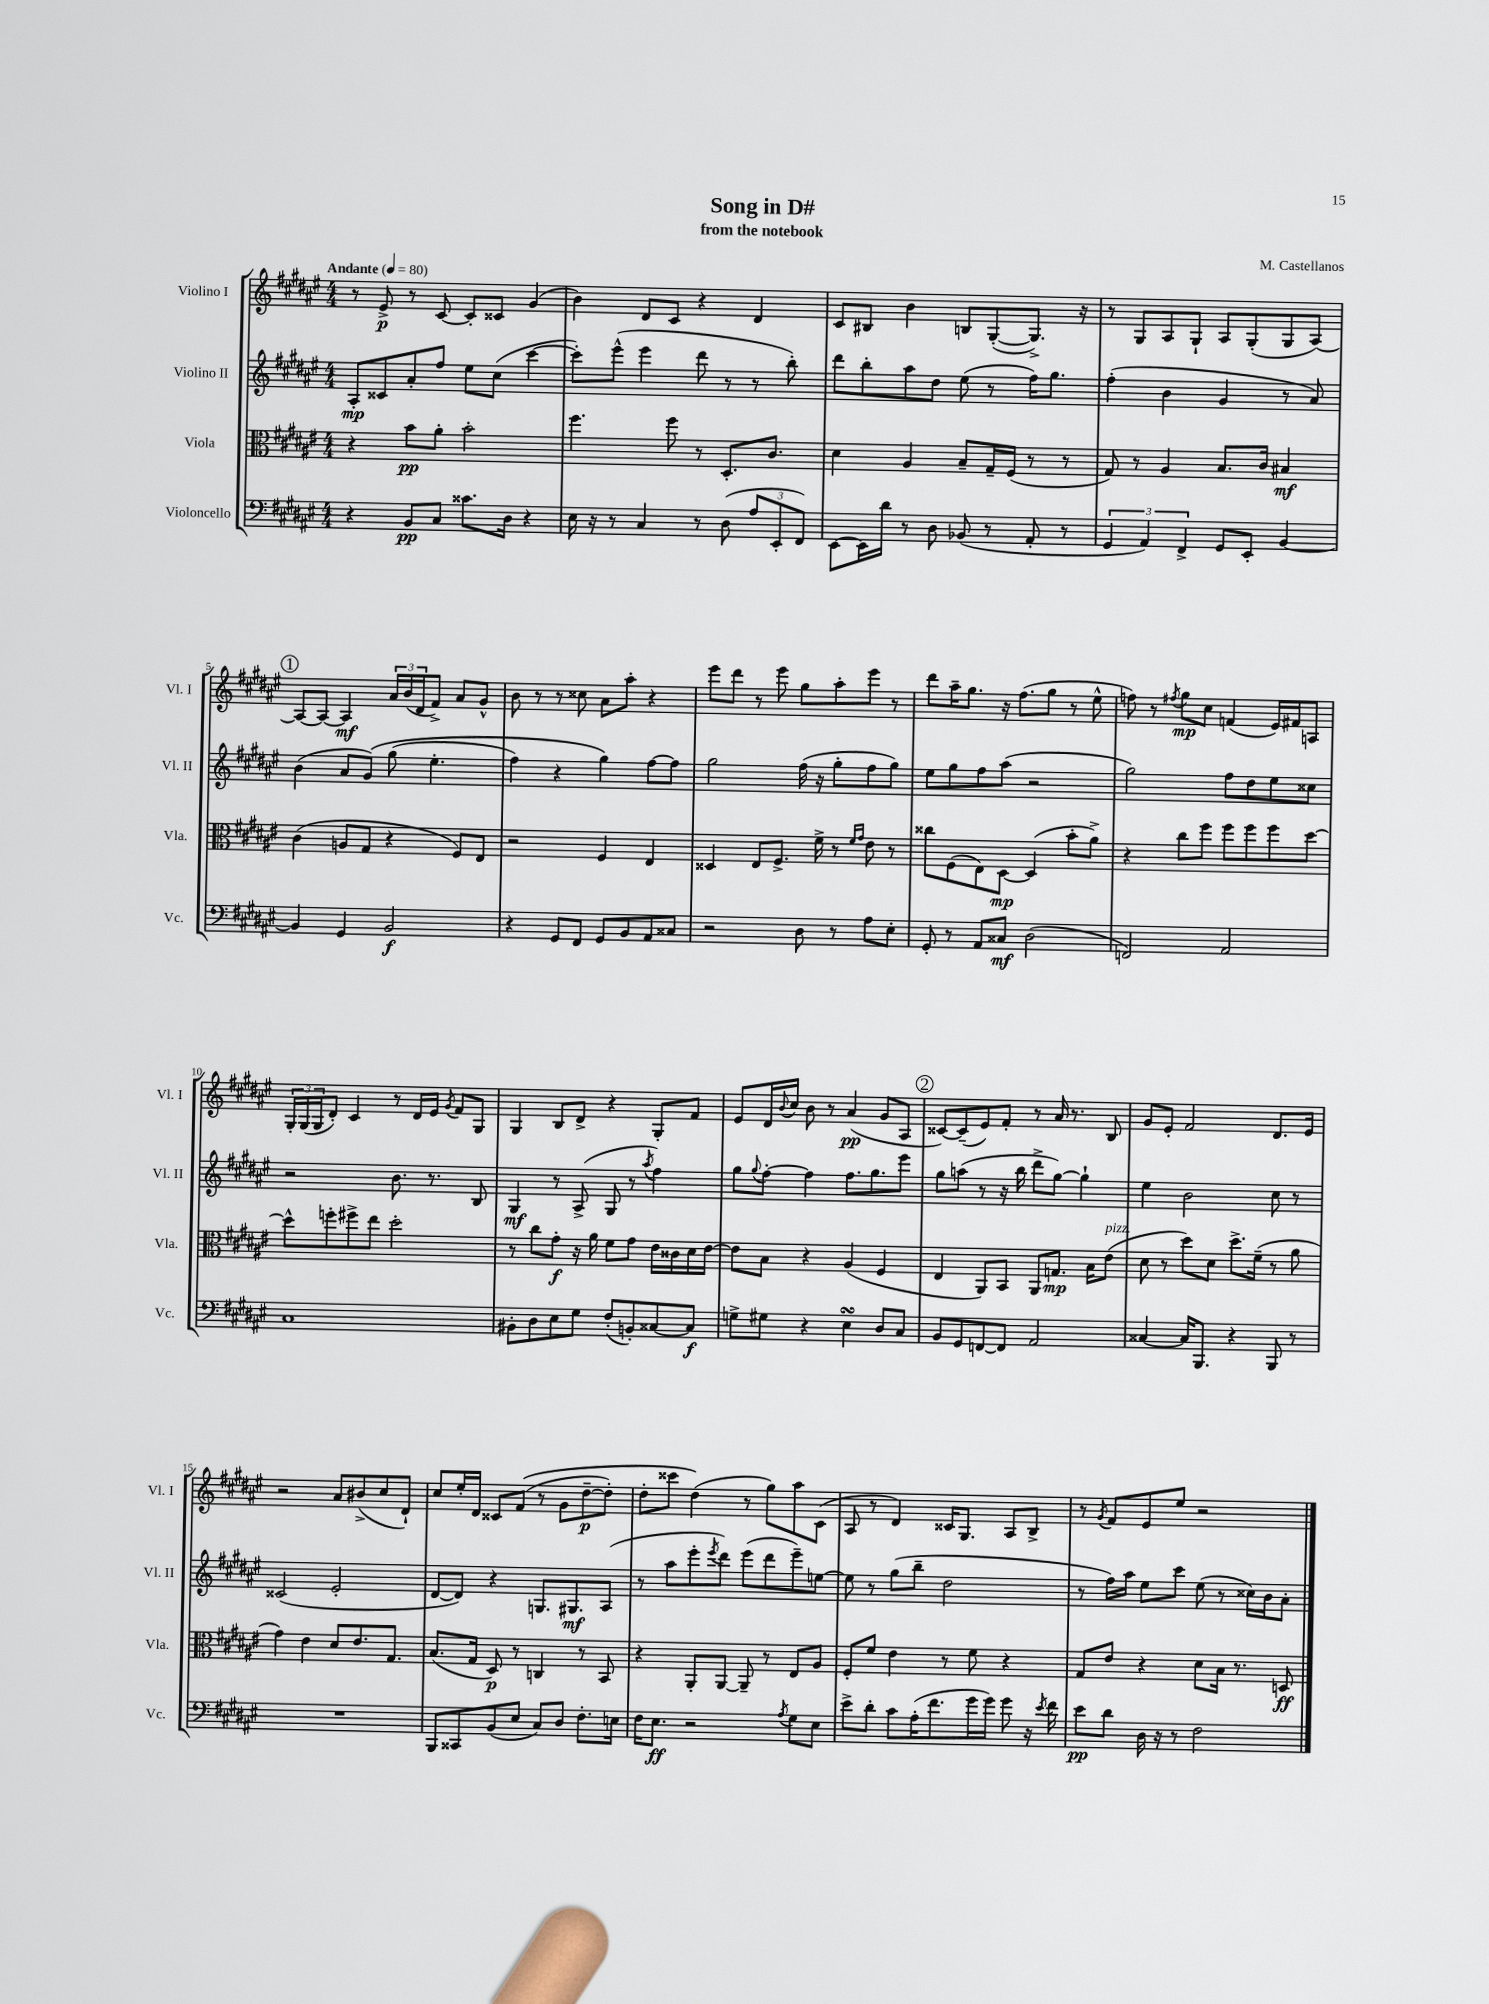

**kern	**kern	**kern	**kern
*staff4	*staff3	*staff2	*staff1
*clefF4	*clefC3	*clefG2	*clefG2
*k[f#c#g#d#a#e#]	*k[f#c#g#d#a#e#]	*k[f#c#g#d#a#e#]	*k[f#c#g#d#a#e#]
*M4/4	*M4/4	*M4/4	*M4/4
*MM80	*MM80	*MM80	*MM80
4r	4r	8A#'/L	8r
.	.	8c##/	8e#^/
8BB/L	8b\L	8a#'/	8r
8C#/J	8a#'\J	8ff#/J	[8c#/
8.c##\L	2b'\	8ee#\L	8c#'/]L
.	.	(8cc#\J	8c##/J
16D#\Jk	.	.	.
4r	.	[4ccc#\	(4g#/
=	=	=	=
16E#\	4.ff#\	8ccc#'\]L)	4b\)
16r	.	.	.
8r	.	(8eee#^^\J	.
4C#/	.	4eee#\	8d#/L
.	8ff#\	.	8c#/J
8r	8r	8ddd#\	4r
(8D#\	8.D#'/L	8r	.
12A#/L	.	8r	4d#/
.	8.c#/J	.	.
12EE#'/	.	.	.
.	.	8bb'\)	.
12FF#/J)	.	.	.
=	=	=	=
[8EE#\L	4d#\	8ddd#\L	8c#/L
16EE#\]L	.	8bb'\	8B#/J
16d#\JJ	.	.	.
8r	4A#/	8aa#\	4b\
8D#\	.	8dd#\J	.
(8BB-/	8B~/L	(8ee#\	8B/L
8r	16G#~/L	8r	([8G#'/
.	(16F#/JJ	.	.
8AA#'/	8r	16ff#\LK)	8.G#^/]J)
.	.	8.gg#\J	.
8r	8r	.	.
.	.	.	16r
=	=	=	=
6GG#/	8G#/)	(4ff#'\	8r
.	8r	.	8G#/L
6AA#/)	.	.	.
.	4A#/	4b\	8A#/
6FF#^/	.	.	.
.	.	.	8G#`/J
8GG#/L	8.B/L	4g#/	8A#/L
8EE#'/J	.	.	(8G#'/
.	16c#/Jk	.	.
[4BB/	4B#/	8r	8G#/
.	.	8a#/)	[8A#/J)
=	=	=	=
4BB/]	(4c#\	(4b\	8A#/_L
.	.	.	8A#/_J
4GG#/	8A/L	8a#/L	4A#/]
.	8G#/J	&(8g#/J)	.
2BB/	4r	(8gg#\	24a#/LL
.	.	.	(24b/
.	.	.	24d#/J
.	.	4.ee#'\	8f#^/J)
.	8F#/L)	.	8a#/L
.	8E#/J	.	8g#^^/J
=	=	=	=
4r	2r	4ff#\)	8b\
.	.	.	8r
8GG#/L	.	4r	8r
8FF#/J	.	.	8cc##\
8GG#/L	4F#/	4gg#\&)	8a#\L
8BB/	.	.	8aa#'\J
8AA#/	4E#/	[8ff#\L	4r
8C##/J	.	8ff#\]J	.
=	=	=	=
2r	4D##/	2gg#\	8eee#\L
.	.	.	8ddd#\J
.	8E#/L	.	8r
.	8.F#^/J	.	8eee#\
8D#\	.	(16ff#\	8gg#\L
.	16f#^\	16r	.
8r	8r	8gg#'\L	8aa#'\
.	16qqf#/LL	.	.
.	16qqg#/JJ	.	.
8A#\L	8e#\	8ff#\	8eee#\J
8E#'\J	8r	8gg#\J)	8r
=	=	=	=
8GG#'/	8cc##\L	8ee#\L	8ddd#\L
8r	(8F#\	8gg#\	16aa#~\K
.	.	.	8.gg#\J
8AA#/L	8E#\)	8ff#\	.
8C##/J	[8D#\J	(8aa#\J	16r
.	.	.	(8.ff#\L
(2D#\	(4D#/]	2r	.
.	.	.	8gg#\J
.	8b'\L	.	8r
.	8a#^\J)	.	8ee#^^\
=	=	=	=
2FF/)	4r	2gg#\)	8ff\)
.	.	.	8r
.	.	.	8qff#/
.	8cc#\L	.	8gg#\L
.	8ff#\J	.	8cc#\J
2AA#/	8ff#\L	8ff#\L	(4f/
.	8ff#\	8dd#\	.
.	8ff#\	8ee#\	16e#/LL)
.	.	.	16f#/J
.	[8dd#\J	8cc##\J	8A/J
=	=	=	=
1C#	8dd#^^\]L	2r	24G#'/LL
.	.	.	(24G#/
.	.	.	24G#/J
.	8ff'\	.	8d#'/J)
.	8ff#^\	.	4c#/
.	8ee#\J	.	.
.	2dd#'\	8.b\	8r
.	.	.	16d#/LL
.	.	8.r	16e#/JJ
.	.	.	8qg#/
.	.	.	8f#/L
.	.	8B/	8G#/J
=	=	=	=
8BB#'\L	8r	4G#/	4G#/
8D#\	8cc#\L	.	.
8E#\	8g#'\J	8r	8B/L
8G#\J	16r	(8A#^/	8d#^/J
.	16a#\	.	.
(8F#'/L	8f#\L	8G#/	4r
8BB'/)	8g#\J	8r	.
.	.	8qaa#/	.
[8C##/	16e#\LL	4ff#\)	8G#'/L
.	16c##\	.	.
8C##/]J	16d#\	.	8f#/J
.	[16e#\JJ	.	.
=	=	=	=
8G^\L	8e#\]L	8gg#\L	8e#/L
.	.	8qqgg#/	.
8G#\J	8B\J	[8ff#'\J	16d#/L
.	.	.	8qqb/
.	.	.	16cc#/JJ
4r	4r	4ff#\]	8b\
.	.	.	8r
4E#\	(4A#/	8.ff#\L	(4a#/
.	.	8.gg#\	.
8D#/L	4F#/	.	8g#/L
8C#/J	.	8eee#\J	8A#/J
=	=	=	=
8BB/L	4E#/	8gg#\L	[8c##/L)
8GG#/	.	(8aa\J	(8c##~/]
[8FF/	8AA#/L)	8r	8e#/)
8FF/]J	8BB/J	16r	8f#'/J
.	.	16bb\	.
2AA#/	8AA#/L	8ddd#^\L	8r
.	8.G/J	[8gg#\J)	16a#/
.	.	.	8.r
.	.	4gg#`\]	.
.	16B\LK	.	.
.	(8e#\J	.	8B/
=	=	=	=
[4C##/	8d#\	4ee#\	8g#/L
.	8r	.	8e#'/J
16C##/]LK	8dd#\L)	2b\	2f#/
8.BBB/J	.	.	.
.	8d#\J	.	.
4r	8.dd#^\L	.	.
.	(16f#~\Jk	.	.
8BBB/	8r	8cc#\	8.d#/L
8r	8a#\	8r	.
.	.	.	16e#/Jk
=	=	=	=
1r	4g#\)	(2c##/	2r
.	4e#\	.	.
.	8d#/L	2e#'/	8a#/L
.	8.e#/	.	(8b#^/
.	.	.	8cc#/
.	8.G#/J	.	.
.	.	.	8d#`/J)
=	=	=	=
8BBB/L	(8.B/L	[8d#/L	8cc#/L
8CC##/	.	8d#/]J)	16ee#'/L
.	16G#/Jk	.	16d#/JJ
(8BB/	8D#/)	4r	8c##/L
8E#/J	8r	.	&((8f#/J
8C#/L)	4C/	8.G/L	8r
8D#/J	.	.	8g#\L
.	.	8.G#/	.
8.F#'\L	8r	.	[8dd#~\
.	8BB/	(8A#/J	8dd#'\]J)
16E\Jk	.	.	.
=	=	=	=
16F#\LK	4r	8r	8dd#'\L
8.E#\J	.	.	.
.	.	8aa#\L	8ccc##\J
2r	8AA#'/L	8eee#'\	(4dd#\&)
.	.	8qeee#/	.
.	[8AA#/J	8ddd#\J)	.
.	8AA#~/]	(8eee#\L	8r
.	8r	8ddd#\	8gg#\L)
8qA#/	.	.	.
8G#\L	8E#/L	8eee#~\)	8aa#\
8E#\J	8A#/J	[8ee\J	(8c#\J
=	=	=	=
8e#^\L	8F#'/L	8ee\]	8A#/
8d#'\J	8f#/J	8r	8r
8c#\L	4e#\	(8gg#\L	4d#/)
(16A#'\K	.	8bb~\J	.
8.f#\	.	.	.
.	8r	2dd#\	16c##/LK
.	.	.	8.G#/J
16g#\L	8f#\	.	.
16g#\JJ)	.	.	.
8g#\	4r	.	8A#/L
16r	.	.	8B^/J
8qe#/	.	.	.
16f#\	.	.	.
=	=	=	=
8e#\L	8G#/L	8r	8r
.	.	.	8qg#/
8d#\J	8e#/J	16ff#\LL)	8f#/L
.	.	16aa#\JJ	.
16D#\	4r	8ee#\L	8e#/
16r	.	.	.
8r	.	8ccc#\J	8ee#/J
2F#\	8d#\L	(8ee#\	2r
.	16B\Jk	8r	.
.	8.r	.	.
.	.	16cc##\LL)	.
.	.	16b\J	.
.	8D/	8a#'\J	.
==	==	==	==
*-	*-	*-	*-
